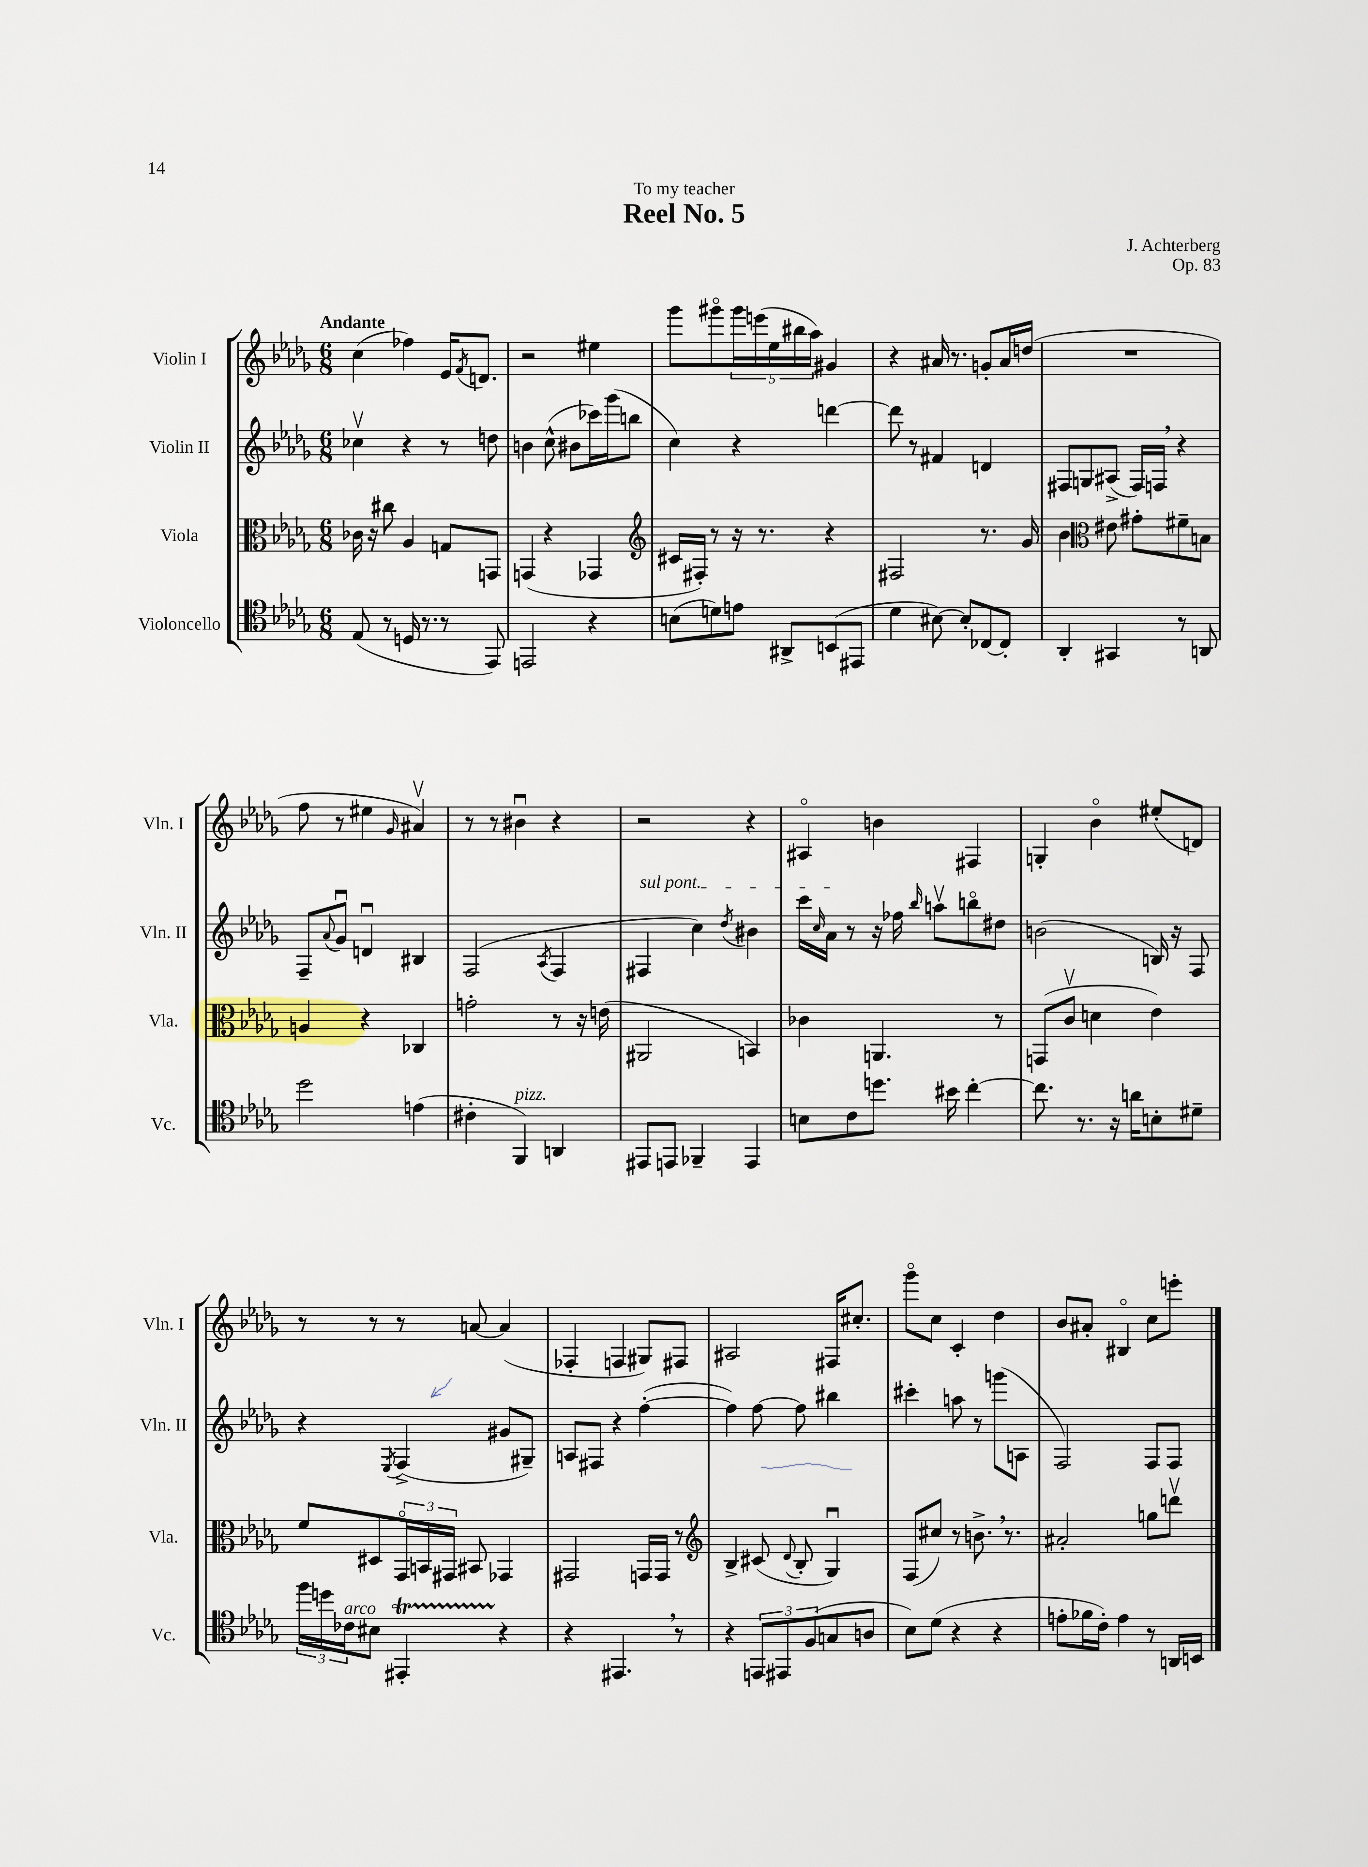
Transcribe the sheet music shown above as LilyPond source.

\header { title = "Reel No. 5" composer = "J. Achterberg" dedication = "To my teacher" opus = "Op. 83" }
<<
\new StaffGroup <<
\new Staff = "s0" \with { instrumentName = "Violin I" shortInstrumentName = "Vln. I" } {
    \clef treble \key des \major \numericTimeSignature \time 6/8 \tempo "Andante"
    c''4( fes''4) ees'16 \acciaccatura { f'8 } d'8. |
    r2 eis''4 |
    ges'''8 gis'''8\flageolet \tuplet 5/4 { gis'''16 e'''16( ees''16 bis''16 aes''16) } gis'4 |
    r4 ais'16 r8. g'8-. ais'16 d''16( |
    R2. |
    f''8 r8 eis''4 \grace { ges'16 } ais'4\upbow) |
    r8 r8 bis'4\downbow r4 |
    r2 r4 |
    ais4\flageolet b'4 fis4 |
    g4-. bes'4\flageolet eis''8-.( d'8) |
    r8 r8 r8 a'8~ a'4( |
    fes4-. f4 gis8) fis8 |
    ais2 fis16 cis''8.-. |
    ges'''8\flageolet c''8 c'4-. des''4 |
    bes'8 ais'8-. bis4\flageolet c''8 e'''8-. \bar "|." |
}
\new Staff = "s1" \with { instrumentName = "Violin II" shortInstrumentName = "Vln. II" } {
    \clef treble \key des \major \numericTimeSignature \time 6/8
    ces''4\upbow r4 r8 d''8 |
    b'4 c''8-^( bis'8 ces'''16) ges'''16( b''8 |
    c''4) r4 d'''4~ |
    d'''8 r8 fis'4 d'4 |
    fis8 g8 ais8->( fis16) f16 \breathe r4 |
    f8-- \appoggiatura { aes'8 } ges'8\downbow d'4\downbow bis4 |
    f2( \acciaccatura { aes8 } f4 |
    \once \override TextSpanner.bound-details.left.text = \markup { \italic "sul pont." } fis4\startTextSpan c''4) \acciaccatura { des''8 } bis'4 |
    c'''16 \grace { c''16 } aes'16\stopTextSpan r8 r16 fes''16 \grace { bes''16 } a''8\upbow b''8\flageolet dis''8 |
    b'2( b16) r16 f8 |
    r4 \acciaccatura { ees8 } f4->( gis'8 gis8--) |
    a8 fis8 r4 f''4~-.( |
    f''4) f''8~ f''8 bis''4 |
    cis'''4-. a''8 r8 g'''8( a8 |
    f2) f8 f8 \bar "|." |
}
\new Staff = "s2" \with { instrumentName = "Viola" shortInstrumentName = "Vla." } {
    \clef alto \key des \major \numericTimeSignature \time 6/8
    ces'16 r16 cis''8 aes4 g8 g,8 |
    g,4( r4 ges,4 |
    \clef treble cis'16 fis16-.) r8 r16 r8. r4 |
    fis2 r8. ges'16 |
    bes'4 \clef alto eis'8 gis'8-. fis'8-- b8 |
    a4 r4 ces4 |
    g'2-. r8 r16 e'16( |
    ais,2 b,4) |
    ces'4 a,4. r8 |
    g,8( c'8\upbow d'4 ees'4) |
    f'8 dis8 \tuplet 3/2 { ges,16\flageolet b,16 gis,16 } bis,8 ges,4 |
    gis,2 g,16 g,16 r8 |
    \clef treble bes4-> cis'8( \appoggiatura { des'8 } bes8-. ges4\downbow) |
    f8( cis''8) r8 b'8.-> \breathe r8. |
    ais'2-. g''8 d'''8\upbow \bar "|." |
}
\new Staff = "s3" \with { instrumentName = "Violoncello" shortInstrumentName = "Vc." } {
    \clef tenor \key des \major \numericTimeSignature \time 6/8
    ees8( r8 d16 r8. r8 ees,8) |
    e,2 r4 |
    b8( d'8) e'8 ais,8-> b,8( eis,8 |
    des'4 bis8~) bis8-. ces8~ ces8-. |
    aes,4-. gis,4 r8 a,8 |
    des''2 e'4( |
    cis'4-. f,4^\markup { \italic "pizz." }) a,4 |
    eis,8 e,8 fes,4-- e,4 |
    b8 c'8 d''8. bis'16 c''4~-. |
    c''8. r8. r16 a'16 b8-. dis'8-- |
    \tuplet 3/2 { f''16 d''16 ces'16^\markup { \italic "arco" } } bis8 eis,4-.\startTrillSpan r4\stopTrillSpan |
    r4 eis,4. \breathe r8 |
    r4 \tuplet 3/2 { e,8 eis,8 f8( } g8 a8 |
    bes8) des'8( r4 r4 |
    e'8-. fes'16 c'16-.) e'4 r8 a,16 b,16 \bar "|." |
}
>>
>>
\layout { \context { \Score \remove "Bar_number_engraver" } }
